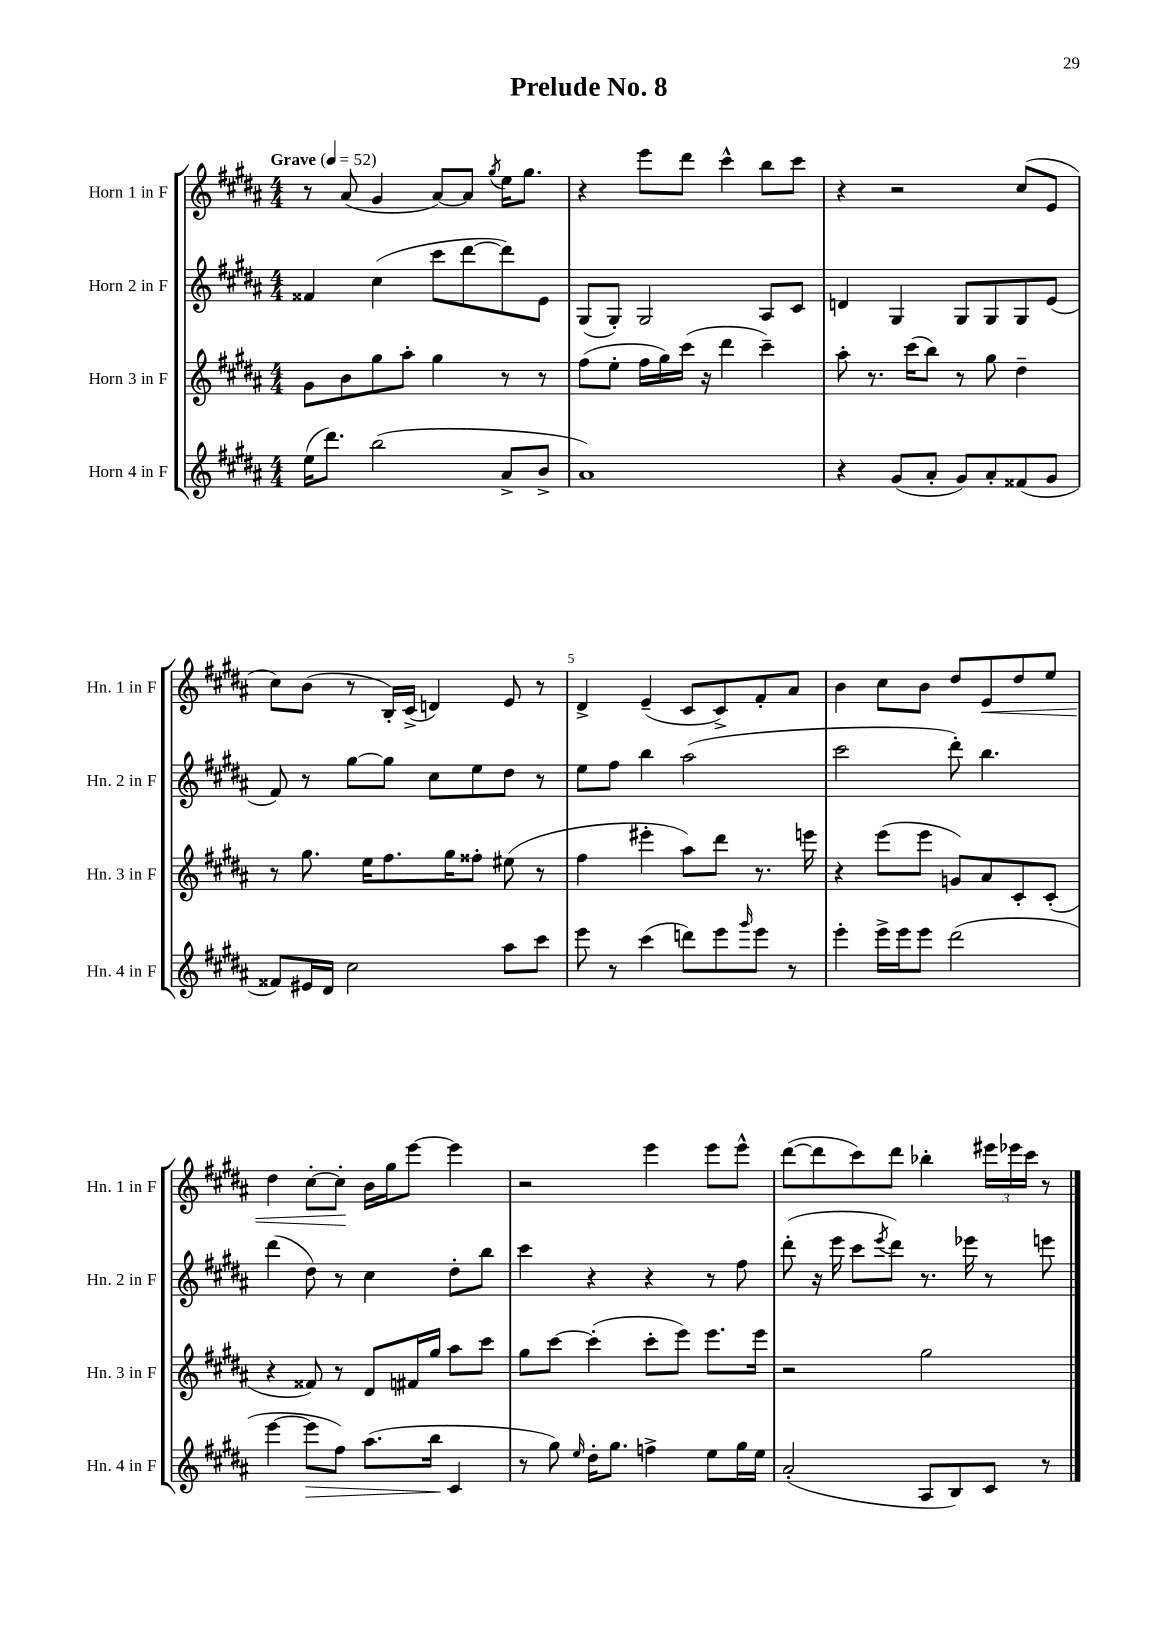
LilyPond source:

\header { title = "Prelude No. 8" }
<<
\new StaffGroup <<
\new Staff = "s0" \with { instrumentName = "Horn 1 in F" shortInstrumentName = "Hn. 1 in F" } {
    \clef treble \key b \major \numericTimeSignature \time 4/4 \tempo "Grave" 4 = 52
    r8 ais'8( gis'4 ais'8~) ais'8 \acciaccatura { gis''8 } e''16 gis''8. |
    r4 e'''8 dis'''8 cis'''4-^ b''8 cis'''8 |
    r4 r2 cis''8( e'8 |
    cis''8) b'8( r8 b16-.) cis'16->( d'4) e'8 r8 |
    dis'4-> e'4--( cis'8 cis'8->) fis'8-. ais'8 |
    b'4 cis''8 b'8 dis''8 e'8\< dis''8 e''8 |
    dis''4 cis''8~-. cis''8-.\! b'16 gis''16 e'''8~ e'''4 |
    r2 e'''4 e'''8 e'''8-^ |
    dis'''8~( dis'''8 cis'''8) dis'''8 bes''4-. \tuplet 3/2 { eis'''16 ees'''16 cis'''16 } r8 \bar "|." |
}
\new Staff = "s1" \with { instrumentName = "Horn 2 in F" shortInstrumentName = "Hn. 2 in F" } {
    \clef treble \key b \major \numericTimeSignature \time 4/4
    fisis'4 cis''4( cis'''8 dis'''8~ dis'''8) e'8 |
    gis8( gis8-.) gis2 ais8 cis'8 |
    d'4 gis4 gis8 gis8 gis8 e'8( |
    fis'8) r8 gis''8~ gis''8 cis''8 e''8 dis''8 r8 |
    e''8 fis''8 b''4 ais''2( |
    cis'''2 dis'''8-.) b''4. |
    dis'''4( dis''8) r8 cis''4 dis''8-. b''8 |
    cis'''4 r4 r4 r8 fis''8 |
    dis'''8-.( r16 e'''16 cis'''8 \acciaccatura { e'''8 } dis'''8) r8. ees'''16 r8 e'''8 \bar "|." |
}
\new Staff = "s2" \with { instrumentName = "Horn 3 in F" shortInstrumentName = "Hn. 3 in F" } {
    \clef treble \key b \major \numericTimeSignature \time 4/4
    gis'8 b'8 gis''8 ais''8-. gis''4 r8 r8 |
    fis''8( e''8-. fis''16 gis''16) cis'''16( r16 dis'''4 cis'''4--) |
    ais''8-. r8. cis'''16( b''8) r8 gis''8 dis''4-- |
    r8 gis''8. e''16 fis''8. gis''16 fisis''8-. eis''8( r8 |
    fis''4 eis'''4-. ais''8) dis'''8 r8. e'''16 |
    r4 e'''8( e'''8 g'8) ais'8 cis'8-. cis'8-.( |
    r4 fisis'8) r8 dis'8 fis'16 gis''16 ais''8 cis'''8 |
    gis''8 cis'''8~ cis'''4-.( cis'''8-. e'''8) e'''8. e'''16 |
    r2 gis''2 \bar "|." |
}
\new Staff = "s3" \with { instrumentName = "Horn 4 in F" shortInstrumentName = "Hn. 4 in F" } {
    \clef treble \key b \major \numericTimeSignature \time 4/4
    e''16( dis'''8.) b''2( ais'8-> b'8-> |
    ais'1) |
    r4 gis'8( ais'8-. gis'8) ais'8-. fisis'8( gis'8 |
    fisis'8) eis'16 dis'16 cis''2 ais''8 cis'''8 |
    e'''8 r8 cis'''4( d'''8) e'''8 \grace { gis'''16 } e'''8 r8 |
    e'''4-. e'''16-> e'''16 e'''8 dis'''2( |
    e'''4~ e'''8\> fis''8) ais''8.( b''16\! cis'4 |
    r8 gis''8) \grace { e''16 } dis''16-. gis''8. f''4-> e''8 gis''16 e''16 |
    ais'2-.( ais8 b8) cis'8 r8 \bar "|." |
}
>>
>>
\layout { \context { \Score \override BarNumber.break-visibility = ##(#f #t #t) barNumberVisibility = #(every-nth-bar-number-visible 5) } }
